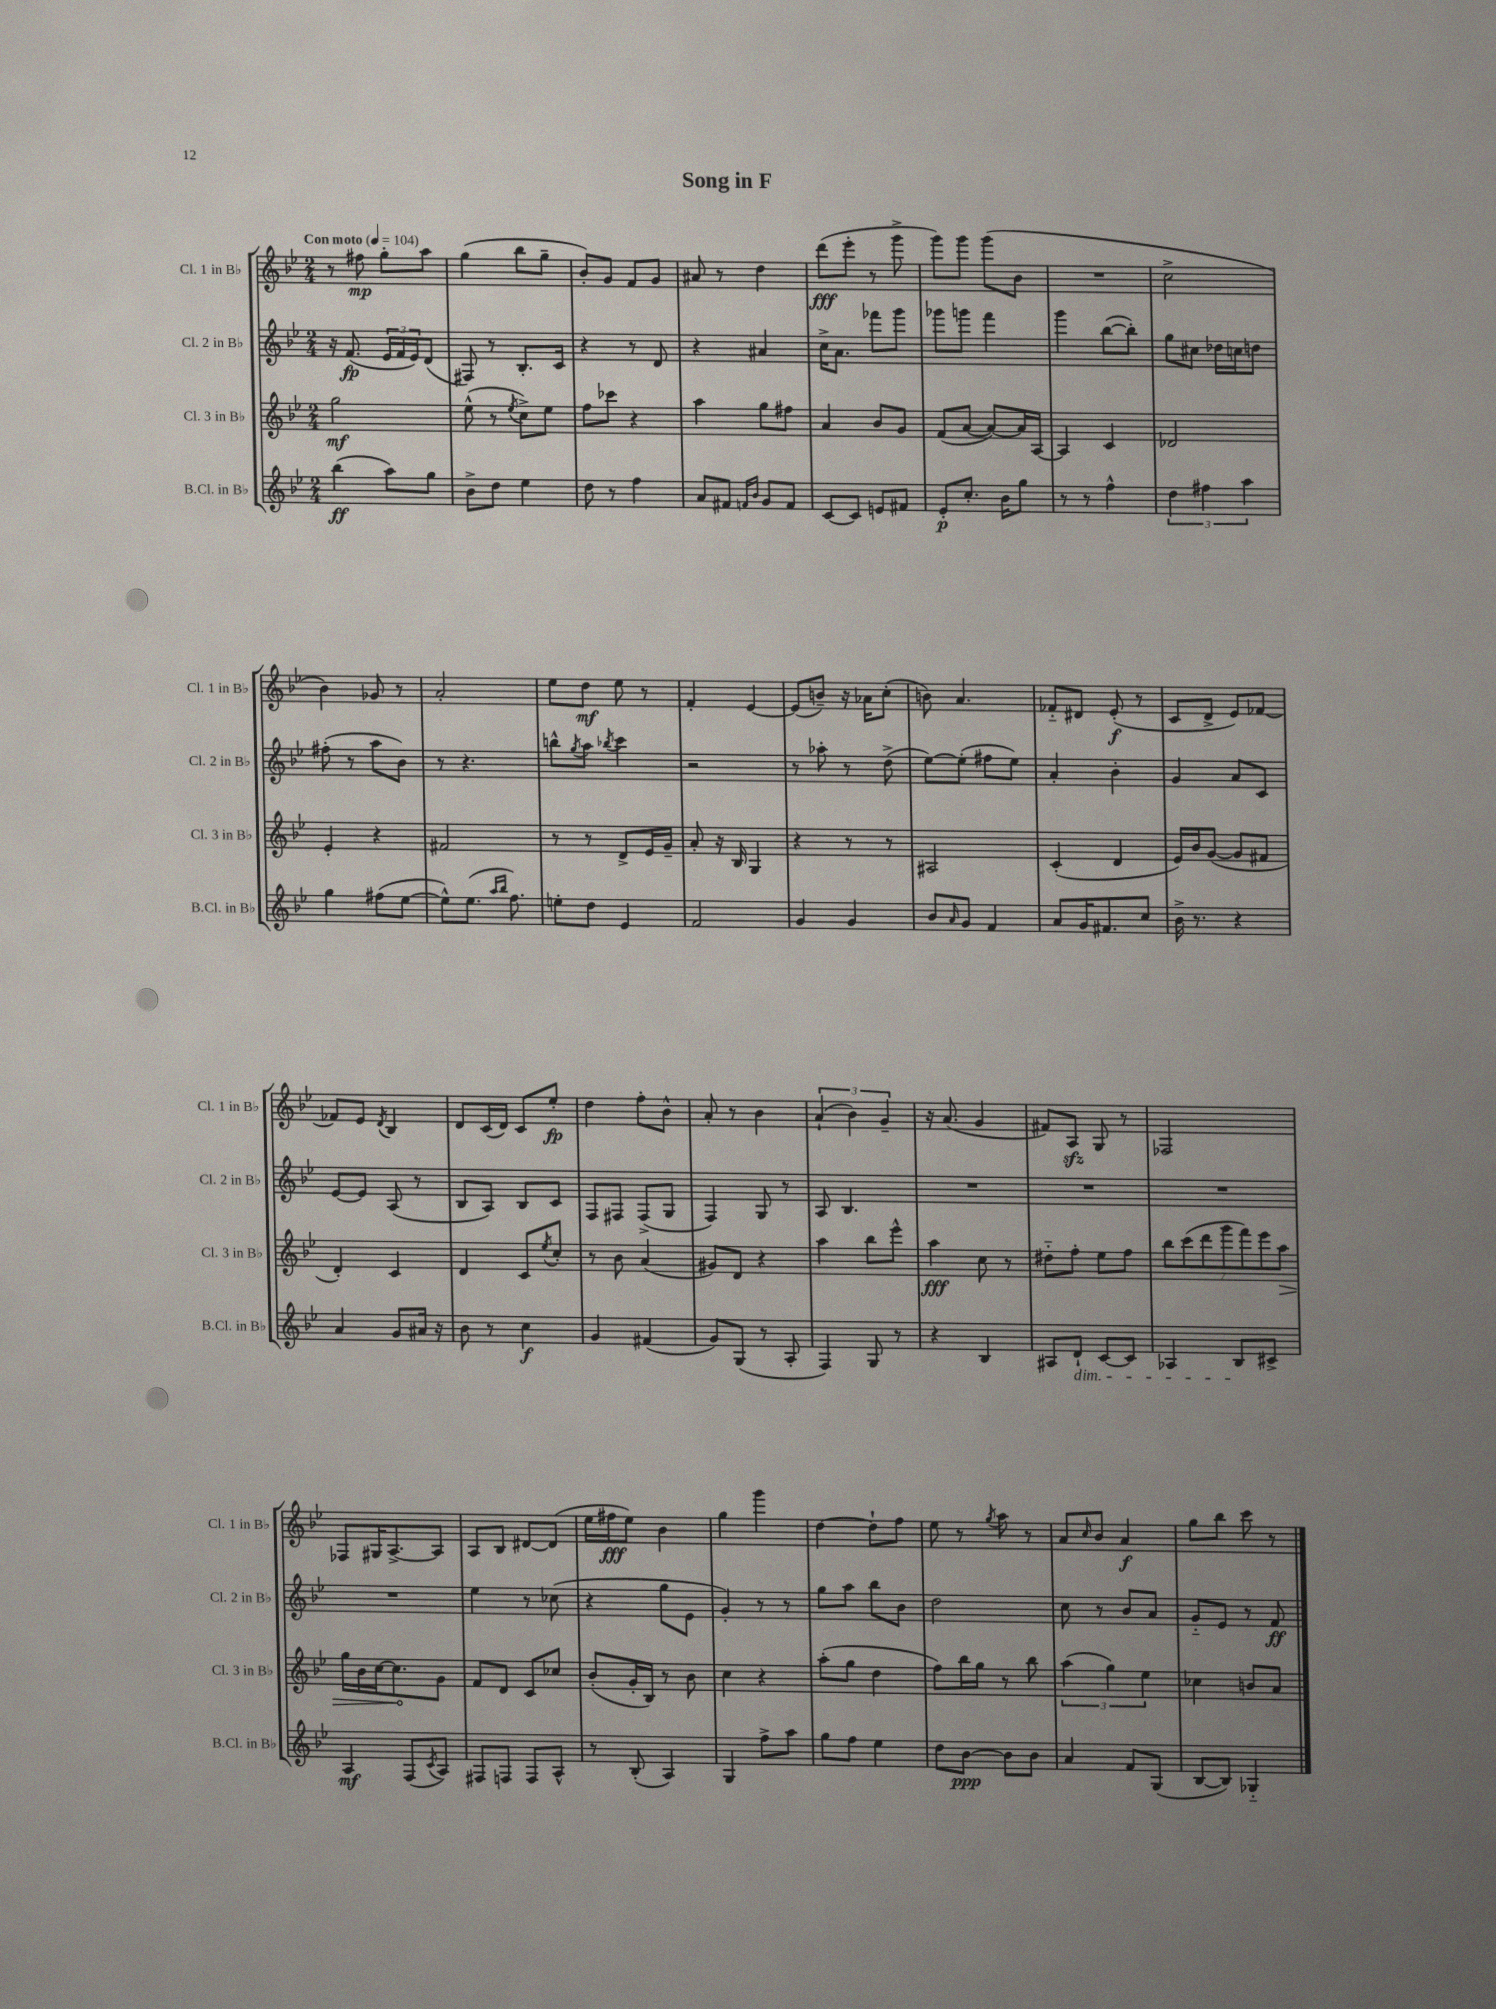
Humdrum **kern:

**kern	**kern	**kern	**kern
*staff4	*staff3	*staff2	*staff1
*clefG2	*clefG2	*clefG2	*clefG2
*k[b-e-]	*k[b-e-]	*k[b-e-]	*k[b-e-]
*M2/4	*M2/4	*M2/4	*M2/4
*MM104	*MM104	*MM104	*MM104
(4bb-	2gg	16r	8r
.	.	(8.f	.
.	.	.	8ff#
8aa)	.	24e-	8gg'
.	.	24f	.
.	.	24e-)	.
8gg	.	(8d	8aa
=	=	=	=
8b-^	(8ee-^^	8F#)	(4gg
8dd	8r	8r	.
.	8qee-	.	.
4ee-	8cc^)	8.B-'	8bb-
.	8ee-	.	8gg~
.	.	16c	.
=	=	=	=
8dd	8ff	4r	8b-')
8r	8ccc-	.	8g
4ff	4r	8r	8f
.	.	8d	8g
=	=	=	=
8a	4aa	4r	8a#
8f#	.	.	8r
16qqf	.	.	.
16qqb-	.	.	.
8g	8gg	4a#	4dd
8f	8ff#	.	.
=	=	=	=
[8c	4a	16cc^	(8ddd
.	.	8.a	.
8c]	.	.	8eee-'
8e	8b-	8fff-	8r
8f#	8g	8ggg	8ggg^
=	=	=	=
8e-'	(8f	8ggg-	8ggg)
8.cc'	[8a	8ggg	8ggg
.	8a_)	4fff	(8ggg
16b-	.	.	.
8gg	16a]	.	8b-
.	[16A	.	.
=	=	=	=
8r	4A]	4ggg	2r
8r	.	.	.
4ff^^	4c	([8bb-	.
.	.	8bb-'])	.
=	=	=	=
6dd	2d-	8gg	2cc^
.	.	8cc#	.
6ff#	.	.	.
.	.	16dd-	.
.	.	16cc	.
6aa	.	.	.
.	.	8dd	.
=	=	=	=
4gg	4e-'	(8ff#'	4b-)
.	.	8r	.
(8ff#	4r	8aa	8g-
[8ee-	.	8b-)	8r
=	=	=	=
8ee-^^])	2f#	8r	2a'
(8.ee-	.	4.r	.
16qqaa	.	.	.
16qqbb-	.	.	.
8.ff)	.	.	.
=	=	=	=
8ee'	8r	8bb^^	8ee-
.	.	8qgg	.
8dd	8r	8aa	8dd
.	.	8qbb-	.
4e-	8d^	4ccc	8ee-
.	16e-	.	8r
.	16g~	.	.
=	=	=	=
2f	8a'	2r	4f'
.	16r	.	.
.	16B-	.	.
.	4G	.	[4e-
=	=	=	=
4g	4r	8r	(8e-]
.	.	8aa-'	8b~)
4g	8r	8r	16r
.	.	.	16a-
.	8r	(8dd^	(8cc'
=	=	=	=
8b-	2A#	[8ee-)	8b)
16qqa	.	.	.
8g	.	(8ee-']	4.a
4f	.	8ff#	.
.	.	8ee-)	.
=	=	=	=
8a	(4c'	4a'	8f-'~
16g	.	.	8d#
8.f#	.	.	.
.	4d	4b-'	(8e-'
8cc	.	.	8r
=	=	=	=
16b-^	16e-)	4g	8c
8.r	16b-	.	.
.	([8g	.	8d^
4r	8g]	8a	8e-)
.	8f#	8c	[8f-
=	=	=	=
4a	4d')	[8e-	8f-]
.	.	8e-]	8e-
.	.	.	8qd
8g	4c	(8A	4B-
16a#	.	8r	.
16r	.	.	.
=	=	=	=
8b-	4d	8B-	8d
8r	.	8A)	(16c
.	.	.	16d)
4cc	8c	8B-	8c
.	8qee-	.	.
.	8cc'	8c	8ee-'
=	=	=	=
4g	8r	8F	4dd
.	8b-	8F#	.
(4f#	(4a	(8F#^	8ff'
.	.	8G	8b-^^
=	=	=	=
8g)	8g#)	4F)	8a'
(8G	8d	.	8r
8r	4r	8G	4b-
8A'	.	8r	.
=	=	=	=
4F)	4aa	8A	(6a`
.	.	4.B-	.
.	.	.	6b-)
8G	8bb-	.	.
.	.	.	6g~
8r	8eee-^^	.	.
=	=	=	=
4r	4aa	2r	16r
.	.	.	(8.a
4B-	8cc	.	4g
.	8r	.	.
=	=	=	=
8A#	8dd#'~	2r	8f#)
8d`	8ff'	.	8A
[8c	8ee-	.	8G
8c]	8ff	.	8r
=	=	=	=
4A-	14bb-	2r	2F-
.	(14ccc	.	.
.	14ddd	.	.
.	14ggg	.	.
8B-	.	.	.
.	14fff)	.	.
.	14eee-	.	.
8c#^	.	.	.
.	14aa	.	.
=	=	=	=
4A	16gg	2r	8F-
.	16b-	.	.
.	[16cc	.	16G#
.	8.cc]	.	[8.A^
(8F	.	.	.
8qc	.	.	.
8A)	8g	.	8A]
=	=	=	=
8F#	8f	4ee-	8A
8F	8d	.	8B-
8F	8c	8r	[8d#
8A^^	8cc-	(8cc-	(8d#]
=	=	=	=
8r	(8b-'	4r	16ee-
.	.	.	16ff#
(8B-'	16g'	.	8ee-)
.	16B-)	.	.
4A)	8r	8gg	4b-
.	8b-	8e-	.
=	=	=	=
4G	4cc	4g')	4gg
8ff^	4r	8r	4ggg
8aa	.	8r	.
=	=	=	=
8gg	(8aa'	8gg	[4dd
8ff	8gg	8aa	.
4ee-	4dd	8bb-	8dd`]
.	.	8b-	8ff
=	=	=	=
8dd	8ff)	2dd	8ee-
[8b-	16bb-	.	8r
.	16gg	.	.
.	.	.	8qgg
8b-]	8r	.	8aa
8b-	8bb-	.	8r
=	=	=	=
4a	(6aa	8cc	8a
.	.	.	16qqcc
.	.	8r	8b-
.	6gg)	.	.
8f	.	8b-	4a
.	6ee-	.	.
(8G	.	8a	.
=	=	=	=
[8B-	4cc-	8g'~	8gg
8B-])	.	8e-	8bb-
4G-'~	8b	8r	8ccc
.	8a	8f	8r
==	==	==	==
*-	*-	*-	*-
